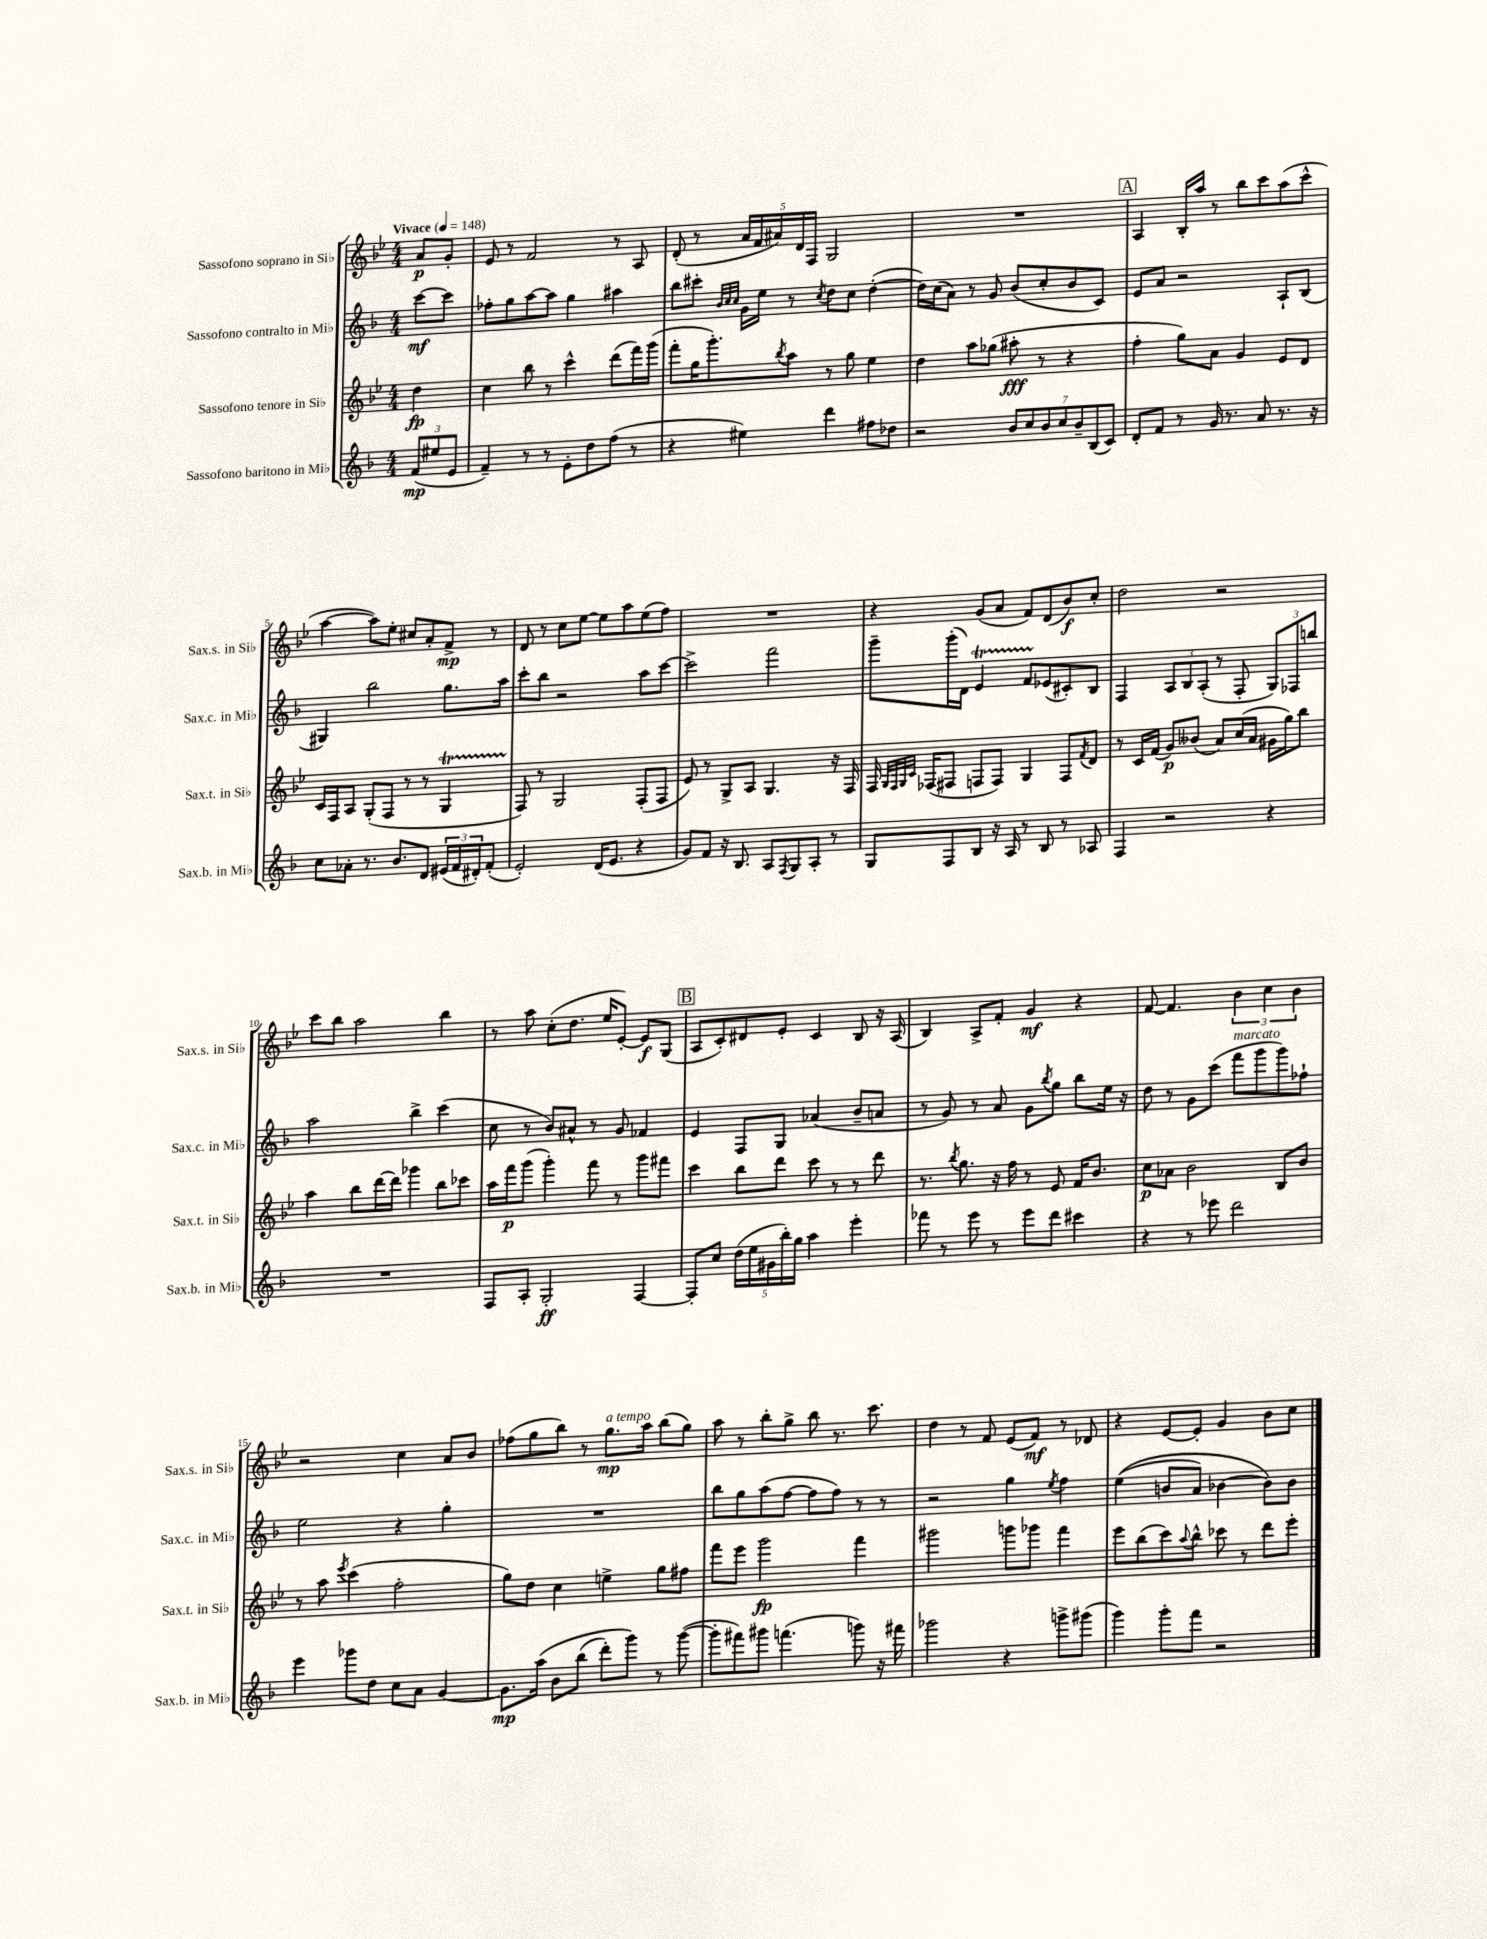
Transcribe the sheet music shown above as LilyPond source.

<<
\new StaffGroup <<
\new Staff = "s0" \with { instrumentName = "Sassofono soprano in Sib" shortInstrumentName = "Sax.s. in Sib" } {
    \clef treble \key bes \major \numericTimeSignature \time 4/4 \partial 4 \tempo "Vivace" 4 = 148
    a'8\p g'8-. |
    ees'8 r8 f'2 r8 a8 |
    d'8-.( r8 \tuplet 5/4 { a'16 f'16 ais'16) d'16 f16 } g2 |
    R1 |
    \mark \markup { \box "A" } a4 bes16-. a''16 r8 bes''8 c'''8 a''8( c'''8-^ |
    a''4~ a''8) ees''8-. cis''8 a'8-. f'8->\mp r8 |
    d'8 r8 c''8 ees''8~ ees''8 a''8 ees''8( f''8) |
    R1 |
    r4 g'8( a'8 f'8) d'8( bes'8\f) c''8-. |
    d''2 r2 |
    c'''8 bes''8 a''2 bes''4 |
    r8 a''8 c''8-.( d''8. ees''16 ees'8~-.) ees'8\f g8( |
    \mark \markup { \box "B" } a8 c'8-.) dis'8 ees'8-. c'4 bes8 r16 a16( |
    bes4) a8-> f'8-. g'4\mf r4 |
    f'8~ f'4. \tuplet 3/2 { bes'4 c''4 bes'4 } |
    r2 c''4 a'8 bes'8 |
    fes''8( g''8 bes''8) r8 g''8.\mp^\markup { \italic "a tempo" } a''16 bes''8( g''8) |
    a''8 r8 bes''8-. g''8-> bes''8 r8. c'''8. |
    d''4 r8 f'8 ees'8( f'8\mf) r8 des'8 |
    r4 ees'8~ ees'8-. g'4 bes'8 c''8 \bar "|." |
}
\new Staff = "s1" \with { instrumentName = "Sassofono contralto in Mib" shortInstrumentName = "Sax.c. in Mib" } {
    \clef treble \key f \major \numericTimeSignature \time 4/4 \partial 4
    c'''8~\mf c'''8 |
    fes''8-. g''8 a''8~ a''8 g''4 ais''4 |
    bes''8 cis'''8-. \grace { bes'32 c''32 c''32 } g'16 e''16 r8 \acciaccatura { c''8 } d''8 c''8 d''4~-.( |
    d''16) c''16( a'8) r8 g'8 bes'8( c''8-. bes'8 c'8) |
    \mark \markup { \box "A" } e'8 a'8 r2 a8-! bes8( |
    gis4) bes''2 g''8. a''16 |
    c'''8-. bes''8 r2 a''8 c'''8~ |
    c'''2-> f'''2 |
    g'''8-- g'''16-.( d'16) e'4\startTrillSpan f'8 ees'8\stopTrillSpan( cis'8-.) bes8 |
    f4 \tuplet 3/2 { a8 bes8 a8-.( } r8 f8-. \tuplet 3/2 { g8) fes8 b''8 } |
    a''2 bes''4-> c'''4( |
    c''8 r8 bes'8) ais'8-^ r8 g'8 fes'4 |
    \mark \markup { \box "B" } e'4 f8 g8 aes'4( bes'8-- a'8 |
    r8 g'8) r8 a'8 g'8 \acciaccatura { bes''8 } g''8 bes''8 e''16 r16 |
    d''8 r8 g'8 c'''8( f'''8^\markup { \italic "marcato" } g'''8 g'''8) fes''8-! |
    e''2 r4 g''4-. |
    R1 |
    bes''8 g''8 a''8( f''8~ f''8 f''8) r8 r8 |
    r2 g''4 \acciaccatura { e''8 } f''4 |
    e''4(\( b'8 a'8) bes'4~ bes'8\) bes'8 \bar "|." |
}
\new Staff = "s2" \with { instrumentName = "Sassofono tenore in Sib" shortInstrumentName = "Sax.t. in Sib" } {
    \clef treble \key bes \major \numericTimeSignature \time 4/4 \partial 4
    d''4\fp |
    c''4 bes''8 r8 c'''4-^ d'''8( f'''16) g'''16( |
    f'''8-. g''16 g'''8.-.) \acciaccatura { bes''8 } a''8 r8 g''8 ees''4 |
    d''4 a''8 ges''8( ais''8-.\fff r8 r4 |
    \mark \markup { \box "A" } f''4-. g''8) a'8 g'4 ees'8 d'8 |
    c'16 f16 a8 g8-.( f8 r8 r8 g4\startTrillSpan |
    f8\stopTrillSpan) r8 g2 f8-.( f8 |
    ees'8) r8 g8-> a8 g4. r16 f16 |
    f16 \grace { g32 f32 g32 c'32 } fes16( fis8 f8 f8) g4 f8 \acciaccatura { f'8 } d'8 |
    r8 c'16 f'16( g'8\p) beses'8( a'8) c''16( a'16 gis'16 g''16) bes''8 |
    a''4 bes''8 d'''16~ d'''16 ges'''4 bes''8 ces'''8 |
    a''16 f'''16\p g'''8( g'''4-.) f'''8 r8 g'''8 fis'''8 |
    \mark \markup { \box "B" } c'''4 bes''8 d'''8 c'''8 r8 r8 d'''8 |
    r8. \acciaccatura { bes''8 } g''8. r16 f''16 r8 ees'8 f'16 bes'8. |
    c''8\p aes'8 bes'2 bes8 bes'8 |
    r8 a''8 \acciaccatura { ees'''8 } c'''4( f''2-. |
    g''8) d''8 c''4 e''4-> g''8 fis''8 |
    f'''8 ees'''8 g'''2\fp f'''4 |
    gis'''2 g'''8 ges'''8 f'''4 |
    ees'''8 bes''8( c'''8) \appoggiatura { a''8 } bes''8-^ ces'''8 r8 d'''8 ees'''8-. \bar "|." |
}
\new Staff = "s3" \with { instrumentName = "Sassofono baritono in Mib" shortInstrumentName = "Sax.b. in Mib" } {
    \clef treble \key f \major \numericTimeSignature \time 4/4 \partial 4
    \tuplet 3/2 { f'8\mp( eis''8 e'8 } |
    f'4--) r8 r8 e'8-. d''8 f''8( r8 |
    r4 eis''4) d'''4 fis''8 des''8 |
    r2 \tuplet 7/4 { bes'8 c''8 bes'8 c''8 bes'8-- bes8( c'8) } |
    \mark \markup { \box "A" } d'8-. f'8 r8 g'16 r8. a'8 r8. r16 |
    c''8 aes'8-. r8. bes'8. d'8 \tuplet 3/2 { eis'16( f'16 dis'16-.) } f'8-.( |
    e'2-.) d'16( e'8. r4 |
    g'8) f'8 r16 bes8. a8 \acciaccatura { f8 } g8 a8-. r8 |
    g8 f8 bes8 r16 a16 r8 bes8 r8 aes8 |
    f4 r2 r4 |
    R1 |
    f8 a8-. g2-.\ff f4~ |
    \mark \markup { \box "B" } f8-. c''8 \tuplet 5/4 { d''16( e''16 gis'16 bes''16-.) g''16 } a''4 e'''4-. |
    fes'''8 r8 e'''8 r8 e'''8 d'''8 cis'''4 |
    r4 r8 ees'''8 d'''2 |
    e'''4 ges'''8 d''8 c''8 a'8 g'4~ |
    g'8.\mp a''16\( bes'8 bes''8( d'''8-.) g'''8\) r8 g'''8~( |
    g'''8-. fis'''8) gis'''8 f'''4.( g'''8) r16 fis'''16 |
    ges'''2 r4 g'''8-> gis'''8( |
    g'''4) g'''8-. f'''8 r2 \bar "|." |
}
>>
>>
